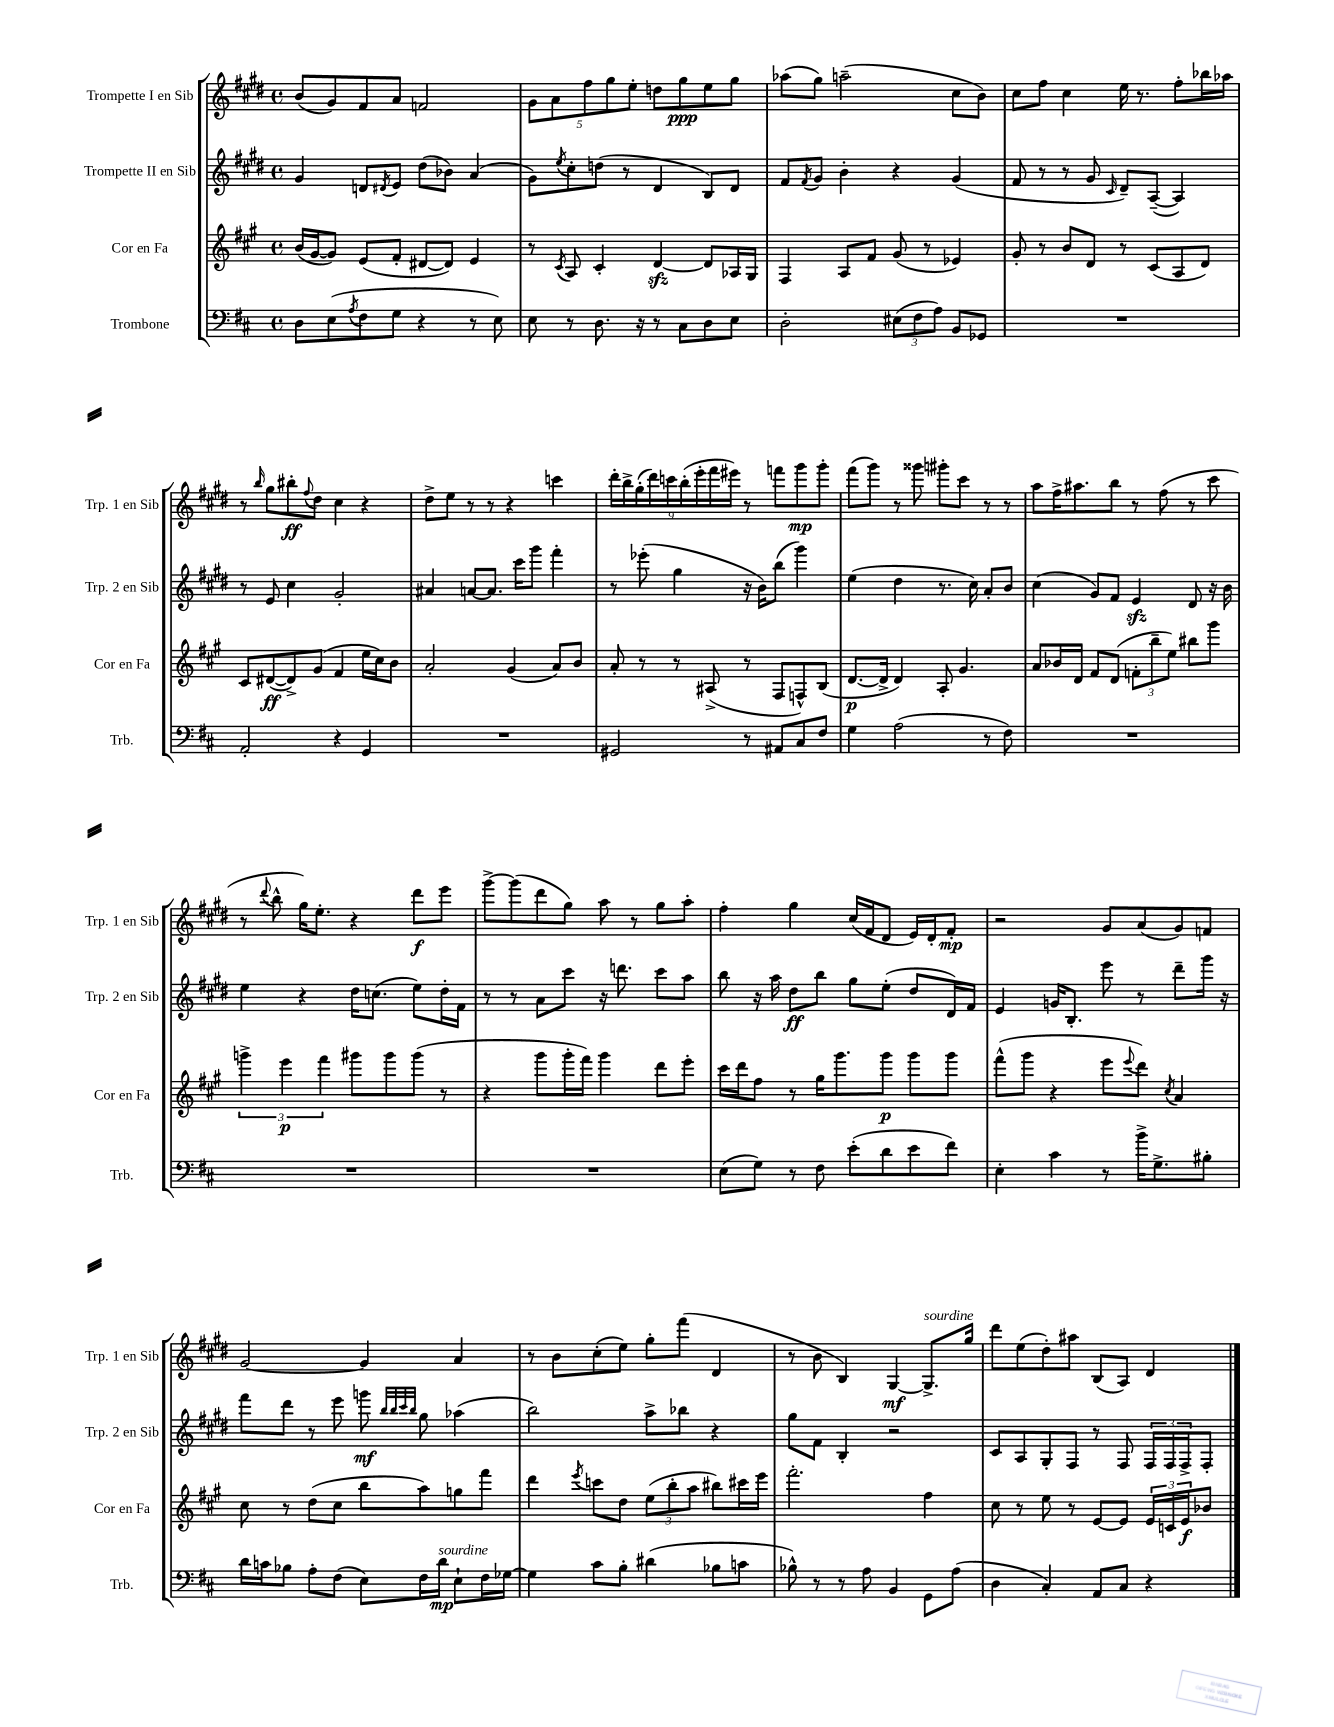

**kern	**dynam	**kern	**dynam	**kern	**dynam	**kern	**dynam
*part4	*part4	*part3	*part3	*part2	*part2	*part1	*part1
*staff4	*staff4	*staff3	*staff3	*staff2	*staff2	*staff1	*staff1
*I"Trombone	*	*I"Cor en Fa	*	*I"Trompette II en Sib	*	*I"Trompette I en Sib	*
*I'Trb.	*	*I'Cor en Fa	*	*I'Trp. 2 en Sib	*	*I'Trp. 1 en Sib	*
*clefF4	*	*clefG2	*	*clefG2	*	*clefG2	*
*k[f#c#]	*	*k[f#c#g#]	*	*k[f#c#g#d#]	*	*k[f#c#g#d#]	*
*M4/4	*	*M4/4	*	*M4/4	*	*M4/4	*
*met(c)	*	*met(c)	*	*met(c)	*	*met(c)	*
=2	=2	=2	=2	=2	=2	=2	=2
8D\L	.	(16b/LL	.	4g#/	.	(8b/L	.
.	.	[16g#/J	.	.	.	.	.
(8E\	.	8g#/J])	.	.	.	8g#/)	.
8qA/	.	.	.	.	.	.	.
8F#\	.	(8e/L	.	8dn/L	.	8f#/	.
.	.	.	.	8qd#X/	.	.	.
8G\J	.	8f#'/J	.	8e/J	.	8a/J	.
4r	.	[8d#X/L	.	(8dd#\L	.	2fn/	.
.	.	8d#/J])	.	8b-X\J)	.	.	.
8r	.	4e/	.	(4a/	.	.	.
8E\)	.	.	.	.	.	.	.
=3	=3	=3	=3	=3	=3	=3	=3
8E\	.	8r	.	8g#\L)	.	10g#\L	.
.	.	.	.	.	.	10a\	.
.	.	8qc#/	.	8qee/	.	.	.
8r	.	8A/	.	8cc#'\	.	.	.
.	.	.	.	.	.	10ff#\	.
8.D\	.	4c#'/	.	(8ddn\J	.	.	.
.	.	.	.	.	.	10gg#\	.
.	.	.	.	8r	.	.	.
.	.	.	.	.	.	10ee'\J	.
16r	.	.	.	.	.	.	.
8r	.	[4dzz/	.	4d#/	.	8ddn\L	.
8C#\L	.	.	.	.	.	8gg#\	ppp
8D\	.	8d/L]	.	8B/L)	.	8ee\	.
8E\J	.	16A-X/L	.	8d#/J	.	8gg#\J	.
.	.	16G#/JJ	.	.	.	.	.
=4	=4	=4	=4	=4	=4	=4	=4
2D'\	.	4F#/	.	8f#/L	.	(8aa-X\L	.
.	.	.	.	8qf#/	.	.	.
.	.	.	.	8g#/J	.	8gg#\J)	.
.	.	8A/L	.	4b'\	.	(2aan~\	.
.	.	8f#/J	.	.	.	.	.
(12E#X\L	.	(8g#/	.	4r	.	.	.
12F#\	.	.	.	.	.	.	.
.	.	8r	.	.	.	.	.
12A\J)	.	.	.	.	.	.	.
8BB/L	.	4e-X/)	.	(4g#/	.	8cc#\L	.
8GG-X/J	.	.	.	.	.	8b\J)	.
=5	=5	=5	=5	=5	=5	=5	=5
1r	.	8g#'/	.	8f#/	.	8cc#\L	.
.	.	8r	.	8r	.	8ff#\J	.
.	.	8b/L	.	8r	.	4cc#\	.
.	.	8d/J	.	8g#/	.	.	.
.	.	.	.	16qqc#/	.	.	.
.	.	8r	.	8d#~/L)	.	16ee\	.
.	.	.	.	.	.	8.r	.
.	.	(8c#/L	.	([8A~/J	.	.	.
.	.	8A/	.	4A/])	.	8ff#'\L	.
.	.	8d/J)	.	.	.	16bb-X\L	.
.	.	.	.	.	.	16aa-X\JJ	.
!!LO:LB:g=z
=6	=6	=6	=6	=6	=6	=6	=6
2AA'/	.	8c#/L	.	8r	.	8r	.
.	.	.	.	.	.	16qqbb/	.
.	.	([8d#X/	ff	8e/	.	8gg#\L	.
.	.	8d#^/])	.	4cc#\	.	8bb#X'\	ff
.	.	.	.	.	.	8qqff#/	.
.	.	(8g#/J	.	.	.	8dd#\J	.
4r	.	4f#/	.	2g#'/	.	4cc#\	.
4GG/	.	16ee\LL	.	.	.	4r	.
.	.	16cc#\J)	.	.	.	.	.
.	.	8b\J	.	.	.	.	.
=7	=7	=7	=7	=7	=7	=7	=7
1r	.	2a'/	.	4a#X/	.	8dd#^\L	.
.	.	.	.	.	.	8ee\J	.
.	.	.	.	[8an/L	.	8r	.
.	.	.	.	8.a/J]	.	8r	.
.	.	(4g#/	.	.	.	4r	.
.	.	.	.	16ccc#\KL	.	.	.
.	.	.	.	8ggg#\J	.	.	.
.	.	8a/L)	.	4fff#'\	.	4cccn\	.
.	.	8b/J	.	.	.	.	.
=8	=8	=8	=8	=8	=8	=8	=8
2GG#X/	.	8a'/	.	8r	.	18ddd#'\LL	.
.	.	.	.	.	.	18bb^\	.
.	.	.	.	.	.	(18gg#'\	.
.	.	8r	.	(8eee-X'\	.	.	.
.	.	.	.	.	.	18ddd#\)	.
.	.	.	.	.	.	18cccn\	.
.	.	8r	.	4gg#\	.	.	.
.	.	.	.	.	.	(18bb'\	.
.	.	.	.	.	.	18eee'\	.
.	.	(8A#X^/	.	.	.	.	.
.	.	.	.	.	.	18fff#\	.
.	.	.	.	.	.	18eee#X\JJ)	.
8r	.	8r	.	16r	.	8r	.
.	.	.	.	16b\KL)	.	.	.
8AA#X/L	.	8F#/L	.	(8bb\J	.	8fffn\L	.
8C#/	.	8Fn^^/)	.	4ggg#\)	.	8ggg#\	mp
8F#/J	.	(8B/J	.	.	.	8ggg#'\J	.
=9	=9	=9	=9	=9	=9	=9	=9
4G\	.	[8.d/L	p	(4ee\	.	(8fff#\L	.
.	.	.	.	.	.	8ggg#\J)	.
.	.	16d^/Jk]	.	.	.	.	.
(2A\	.	4d/)	.	4dd#\	.	8r	.
.	.	.	.	.	.	8ggg##X\	.
.	.	8A'/	.	8.r	.	8ggg#X'\L	.
.	.	4.g#/	.	.	.	8ccc#\J	.
.	.	.	.	16cc#\)	.	.	.
8r	.	.	.	8a'/L	.	8r	.
8F#\)	.	.	.	8b/J	.	8r	.
=10	=10	=10	=10	=10	=10	=10	=10
1r	.	8a/L	.	(4cc#\	.	8aa\L	.
.	.	16b-X/L	.	.	.	16ff#^\K	.
.	.	16d/JJ	.	.	.	8.aa#X\	.
.	.	8f#/L	.	8g#/L)	.	.	.
.	.	(8d/J	.	8f#/J	.	8bb\J	.
.	.	12fn'\L	.	4ezz/	.	8r	.
.	.	12bb~\	.	.	.	.	.
.	.	.	.	.	.	(8ff#\	.
.	.	12ee\J)	.	.	.	.	.
.	.	8bb#X\L	.	8d#/	.	8r	.
.	.	8ggg#\J	.	16r	.	8ccc#\	.
.	.	.	.	16b\	.	.	.
!!LO:LB:g=z
=11	=11	=11	=11	=11	=11	=11	=11
1r	.	6gggn^\	.	4ee\	.	8r	.
.	.	.	.	.	.	8qqddd#/	.
.	.	.	.	.	.	8bb^^\	.
.	.	6eee\	p	.	.	.	.
.	.	.	.	4r	.	16gg#\KL)	.
.	.	.	.	.	.	8.ee'\J	.
.	.	6fff#\	.	.	.	.	.
.	.	8ggg#X\L	.	16dd#\KL	.	4r	.
.	.	.	.	(8.ccn\J	.	.	.
.	.	8ggg#\	.	.	.	.	.
.	.	(8ggg#\J	.	8ee\L)	.	8ddd#\L	f
.	.	8r	.	16dd#'\L	.	8eee\J	.
.	.	.	.	16f#\JJ	.	.	.
=12	=12	=12	=12	=12	=12	=12	=12
1r	.	4r	.	8r	.	[8ggg#^\L	.
.	.	.	.	8r	.	(8ggg#\]	.
.	.	8ggg#\L	.	8a\L	.	8ddd#\	.
.	.	16ggg#'\L	.	8ccc#\J	.	8gg#\J)	.
.	.	16fff#\JJ)	.	.	.	.	.
.	.	4ggg#\	.	16r	.	8aa\	.
.	.	.	.	8.dddn\	.	.	.
.	.	.	.	.	.	8r	.
.	.	8ddd\L	.	8ccc#\L	.	8gg#\L	.
.	.	8eee'\J	.	8aa\J	.	8aa'\J	.
=13	=13	=13	=13	=13	=13	=13	=13
(8E\L	.	16ccc#\LL	.	8bb\	.	4ff#'\	.
.	.	16ddd\J	.	.	.	.	.
8G\J)	.	8ff#\J	.	16r	.	.	.
.	.	.	.	16aa\	.	.	.
8r	.	8r	.	8dd#\L	ff	4gg#\	.
8F#\	.	16gg#\KL	.	8bb\J	.	.	.
.	.	8.ggg#\	.	.	.	.	.
(8e'\L	.	.	.	8gg#\L	.	(16cc#/LL	.
.	.	.	.	.	.	16f#/J	.
8d\	.	8ggg#\J	p	(8ee'\J	.	8d#/J	.
8e\	.	8ggg#\L	.	8dd#/L	.	16e/LL)	.
.	.	.	.	.	.	16d#'/J	.
8f#\J)	.	8ggg#\J	.	16d#/L)	.	8f#'/J	mp
.	.	.	.	16f#/JJ	.	.	.
=14	=14	=14	=14	=14	=14	=14	=14
4E'\	.	(8fff#^^\L	.	4e/	.	2r	.
.	.	8ggg#\J	.	.	.	.	.
4c#\	.	4r	.	16gn/KL	.	.	.
.	.	.	.	8.B'/J	.	.	.
8r	.	8eee\L	.	8eee\	.	8g#/L	.
.	.	8qqeee/	.	.	.	.	.
16b^\KL	.	8ddd\J)	.	8r	.	(8a/	.
8.G^\	.	.	.	.	.	.	.
.	.	8qcc#/	.	.	.	.	.
.	.	4a/	.	8ddd#~\L	.	8g#/)	.
8B#X'\J	.	.	.	16ggg#\Jk	.	8fn/J	.
.	.	.	.	16r	.	.	.
!!LO:LB:g=z
=15	=15	=15	=15	=15	=15	=15	=15
16d\LL	.	8cc#\	.	8fff#\L	.	[2g#/	.
16cn\J	.	.	.	.	.	.	.
8B-X\J	.	8r	.	8ddd#\J	.	.	.
8A'\L	.	(8dd\L	.	8r	.	.	.
(8F#\J	.	8cc#\J	.	8eee\	.	.	.
8E\L)	.	8bb\L	.	8gggn\	mf	4g#/]	.
.	.	.	.	32qqbb/LLL	.	.	.
.	.	.	.	32qqbb/	.	.	.
.	.	.	.	32qqccc#/	.	.	.
.	.	.	.	32qqbb/JJJ	.	.	.
16F#\L	.	8aa\)	.	8gg#\	.	.	.
!LO:TX:a:i:t=sourdine	!	!	!	!	!	!	!
16d\JJ	mp	.	.	.	.	.	.
8E`\L	.	8ggn\	.	(4aa-X\	.	4a/	.
16F#\L	.	8fff#\J	.	.	.	.	.
[16G-X\JJ	.	.	.	.	.	.	.
=16	=16	=16	=16	=16	=16	=16	=16
4G-\]	.	4ddd\	.	2bb\)	.	8r	.
.	.	.	.	.	.	8b\L	.
.	.	8qeee/	.	.	.	.	.
8c#\L	.	8cccn\L	.	.	.	(8cc#'\	.
8B'\J	.	8dd\J	.	.	.	8ee\J)	.
(4d#X\	.	(12ee\L	.	8aa^\L	.	8gg#'\L	.
.	.	12bb'\	.	.	.	.	.
.	.	.	.	8bb-X\J	.	(8fff#\J	.
.	.	12aa\J	.	.	.	.	.
8B-X\L	.	8bb#X\L)	.	4r	.	4d#/	.
8cn\J	.	16ccc#X\L	.	.	.	.	.
.	.	16eee\JJ	.	.	.	.	.
=17	=17	=17	=17	=17	=17	=17	=17
8B-X^^\)	.	2.fff#'\	.	8gg#\L	.	8r	.
8r	.	.	.	8f#\J	.	8b\	.
8r	.	.	.	4B'/	.	4B/)	.
8A\	.	.	.	.	.	.	.
4BB/	.	.	.	2r	.	[4G#/	mf
!	!	!	!	!	!	!LO:TX:a:i:t=sourdine	!
8GG\L	.	4ff#\	.	.	.	8.G#^/L]	.
(8A\J	.	.	.	.	.	.	.
.	.	.	.	.	.	16gg#/Jk	.
=18	=18	=18	=18	=18	=18	=18	=18
4D\	.	8cc#\	.	8c#/L	.	8ddd#\L	.
.	.	8r	.	8A/	.	(8ee\	.
4C#'/)	.	8ee\	.	8G#'/	.	8dd#'\)	.
.	.	8r	.	8F#/J	.	8aa#X\J	.
8AA/L	.	[8e/L	.	8r	.	(8B/L	.
8C#/J	.	8e/J]	.	8F#/	.	8A/J)	.
4r	.	24e/LL	.	24F#/LL	.	4d#/	.
.	.	24cn/	.	24F#/	.	.	.
.	.	24e/J	f	24F#^/J	.	.	.
.	.	8b-X/J	.	8F#'/J	.	.	.
==	==	==	==	==	==	==	==
*-	*-	*-	*-	*-	*-	*-	*-
